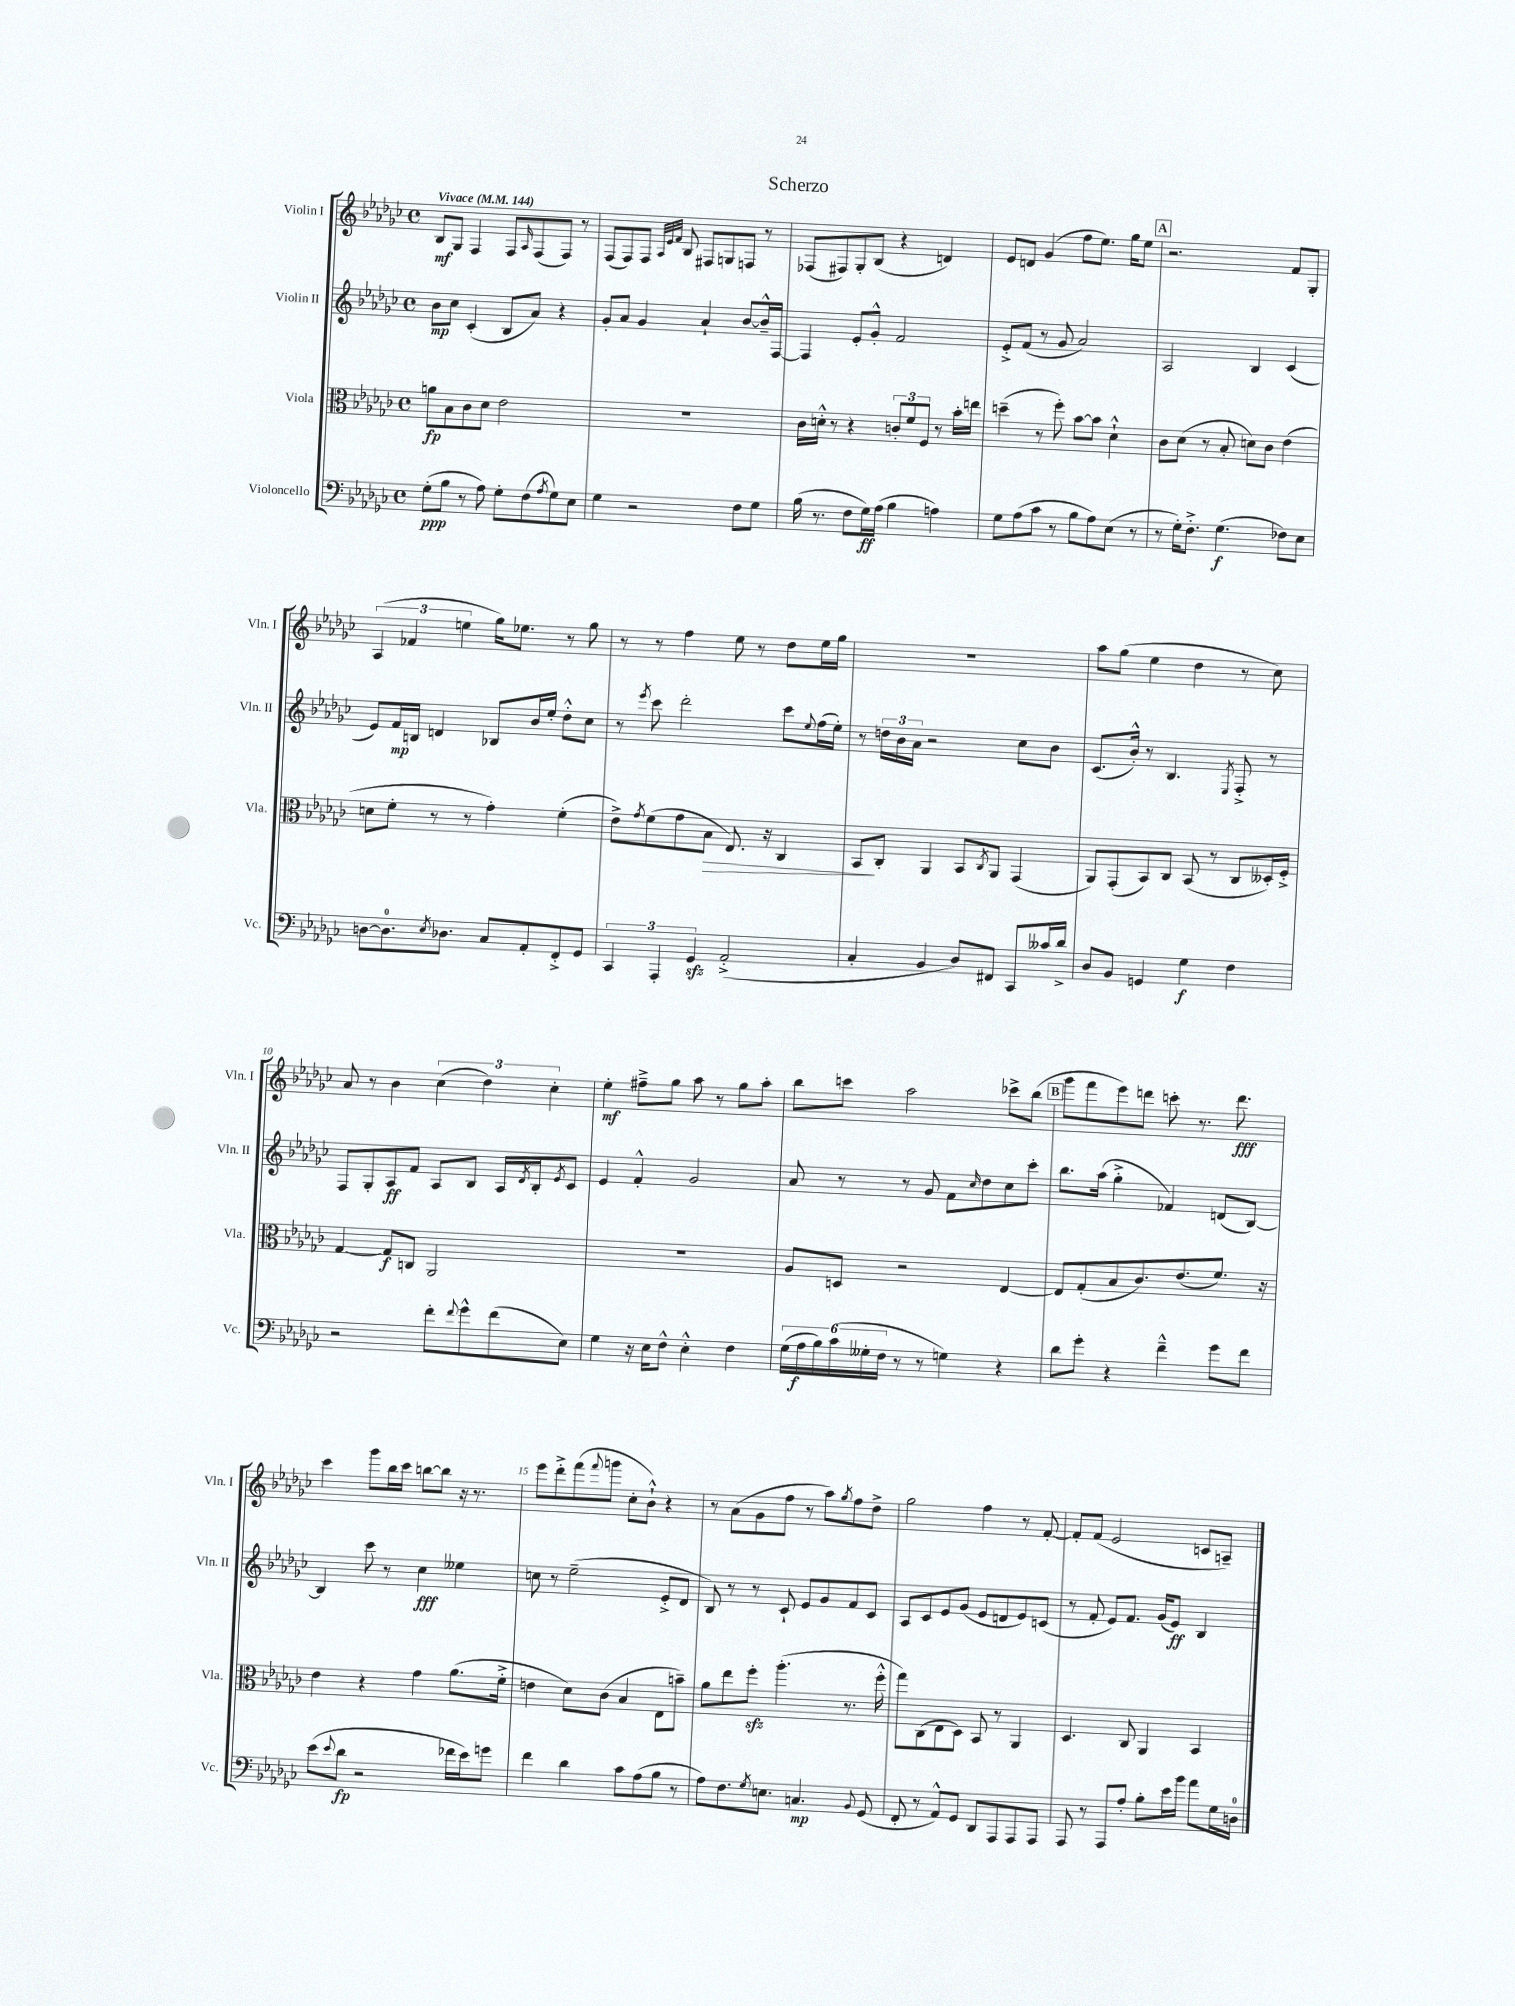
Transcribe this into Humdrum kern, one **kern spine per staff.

**kern	**kern	**kern	**kern
*staff4	*staff3	*staff2	*staff1
*clefF4	*clefC3	*clefG2	*clefG2
*k[b-e-a-d-g-c-]	*k[b-e-a-d-g-c-]	*k[b-e-a-d-g-c-]	*k[b-e-a-d-g-c-]
*M4/4	*M4/4	*M4/4	*M4/4
*met(c)	*met(c)	*met(c)	*met(c)
*MM144	*MM144	*MM144	*MM144
(8G-'	8a	8b-	8B-
8B-	8B-	8cc-	8G-
8r	8c-	(4c-'	4F
8A-)	8d-	.	.
8G-'	2e-	8B-	8F
.	.	.	16qqA-
(8F	.	8a-)	(8F
8qA-	.	.	.
8G-)	.	4r	8F)
8E-	.	.	8r
=	=	=	=
4G-	1r	8g-'	(8F
.	.	8a-	8F)
2r	.	4g-	8F
.	.	.	32qqA-
.	.	.	32qqe-
.	.	.	32qqf
.	.	.	8B-
.	.	4a-`	8F#
.	.	.	8G
8F	.	[8b-	8F
8G-	.	16b-~^^]	8r
.	.	[16F	.
=	=	=	=
(16B-	16c-	4F]	(8F-
8.r	16d'^^	.	.
.	8r	.	8F#)
8F	4r	8e-'	8G-'
16G-)	.	8g-'^^	(8B-
(16A-	.	.	.
4B-	12c'	2f	4r
.	12f	.	.
.	12F	.	.
4A)	8r	.	4d)
.	16b-'	.	.
.	16ee	.	.
=	=	=	=
8G-	(4dd~	8e-'^	8e-
(8A-	.	(8f	8d
8c-	8r	8r	(4g-
8r	8ff')	8g-	.
8B-	[8b-	2a-)	8ff
8A-)	8b-]	.	8.ee-)
(8E-	4d-`^^	.	.
.	.	.	16gg-
8r	.	.	8ee-
=	=	=	=
8r	8c-	2A-	2.r
16G-')	(8d-	.	.
8.F'^	.	.	.
.	8r	.	.
(4.G-	8B-'	.	.
.	8d)	4B-	.
.	8c-	.	.
8F-)	(4e-	(4c-	8f
8E-	.	.	8G-'
=	=	=	=
[8D	8d	8e-)	(6A-
8.D]	8f'	16f	.
.	.	.	6f-
.	.	16B	.
.	8r	4d	.
8qE-	.	.	.
8.D-	.	.	.
.	.	.	6ee
.	8r	.	.
8C-	4g-')	8B-	16gg-)
.	.	.	8.ee-
8AA-'	.	16b-	.
.	.	16ee-'	.
8FF'^	(4f'	8dd-'^^	8r
8GG-	.	8cc-	8gg-
=	=	=	=
6CC-	8e-^)	8r	8r
.	8qg-	8qeee-	.
.	(8f	8ccc-	8r
6AAA-'	.	.	.
.	8g-	2ddd-'	4ff
6GG-	.	.	.
.	8B-	.	.
(2AA-'^	8.E-)	.	8ee-
.	.	.	8r
.	16r	.	.
.	4C-	8ccc-	8dd-
.	.	8qqee-	.
.	.	(16ff	16ee-
.	.	16ee-')	16gg-
=	=	=	=
4C-'	8BB-	8r	1r
.	8C-'	24dd	.
.	.	24b-	.
.	.	24a-	.
4BB-	4AA-	2r	.
8D-)	8BB-	.	.
.	8qC-	.	.
8FF#	8AA-	.	.
8CC-	(4GG-	8cc-	.
16c--	.	8b-	.
16d-^	.	.	.
=	=	=	=
8D-	8AA-)	(8.c-	8aa-
8BB-	(8GG-'	.	(8gg-
.	.	16b-'^^)	.
4GG	8BB-)	8r	4ee-
.	8C-	4.B-	.
4G-	(8BB-	.	4dd-
.	8r	.	.
.	.	8qE-	.
4F	8C-	8F'^	8r
.	16D--')	8r	8cc-)
.	16F'^	.	.
=	=	=	=
2r	[4G-	8F	8a-
.	.	8G-'	8r
.	8G-]	8A-	4b-
.	8C	8f	.
8f'	2AA-	8A-	(6cc-
8qqf	.	.	.
8g-^^	.	8B-	.
.	.	.	6dd-)
(8f	.	16A-	.
.	.	8qd-	.
.	.	16B-'	.
.	.	.	6cc-'
.	.	8qe-	.
8E-)	.	8c-	.
=	=	=	=
4G-	1r	4e-	4ee-'
16r	.	4f'^^	8ff#~^
16E-	.	.	.
8F^^	.	.	8gg-
4E-'^^	.	2g-	8aa-
.	.	.	8r
4F	.	.	8gg-
.	.	.	8aa-'
=	=	=	=
(24G-	8A-	8a-	8bb-
24A-	.	.	.
24B-)	.	.	.
(24c-	8D	8r	8ccc
24G--'	.	.	.
24F	.	.	.
8r	2r	8r	2aa-
8r	.	8g-	.
4G)	.	8f	.
.	.	16qqcc-	.
.	.	8dd-	.
4r	[4E-	8cc-	8ccc-^
.	.	8ccc-'	(8bb-
=	=	=	=
8d-	8E-]	8.bb-	8ggg-
8g-'	(8G-'	.	8fff
.	.	(16aa-	.
4r	8B-	4gg-'^	8eee-)
.	8.c-)	.	8ddd
4f~^^	.	4f-)	8ccc'
.	(8.e-	.	.
.	.	.	8.r
8g-	8.f)	(8d	.
.	.	.	8.ddd
8f	.	[8B-)	.
.	16r	.	.
=	=	=	=
(8e-	4e-	4B-]	4ccc-
8qqe-	.	.	.
8d-	.	.	.
2r	4r	8ccc-	8ggg-
.	.	8r	16bb-
.	.	.	16ccc-
.	4g-	4cc-	[8bb
.	.	.	8bb]
16f-	(8.a-	4ee--	16r
16e-)	.	.	8.r
8g	.	.	.
.	16f'^	.	.
=	=	=	=
4f	4e	8cc	8eee-
.	.	8r	8ddd-'^
4d-	8d-)	(2ee-~	(8fff
.	.	.	8qqfff
.	(8c-	.	8ggg
8c-	4B-	.	8cc-'
(8A-	.	.	8b-`^^)
8B-	8E-	8e-'^	4r
8r	8b~)	8d-	.
=	=	=	=
8A-)	8a-	8B-)	8r
8.F	8ee-	8r	(8a-
.	8ff'	8r	8g-
8qG-	.	.	.
8.E	.	.	.
.	(4.aa-'	8c-`	8ff
4.C	.	8e-	8r
.	.	8g-	8aa-)
.	.	.	8qgg-
.	8.r	8f	8ff
8qqBB-	.	.	.
(8GG-	.	8c-	8dd-^
.	16ff'^^	.	.
=	=	=	=
8FF'	8gg-)	8A-	2gg-
8r	(8C-	8c-	.
8AA-^^)	8E-	8e-	.
8GG-	8D-)	(8g-	.
8DD-	8BB-	8e-	4ff
8AAA-	8r	8d	.
8AAA-	4AA-	8e-)	8r
8AAA-	.	(8c	[8f'
=	=	=	=
8AAA-	4.D-	8r	8f']
8r	.	8f'	(8f
8AAA-	.	8e-)	2e-
8A-'	8C-	8.f	.
8B-'	4AA-	.	.
.	.	(16g-	.
16e-	.	8e-)	.
16b-	.	.	.
8a-	4BB-	4B-	8c
16G-	.	.	8A~)
16D	.	.	.
==	==	==	==
*-	*-	*-	*-
